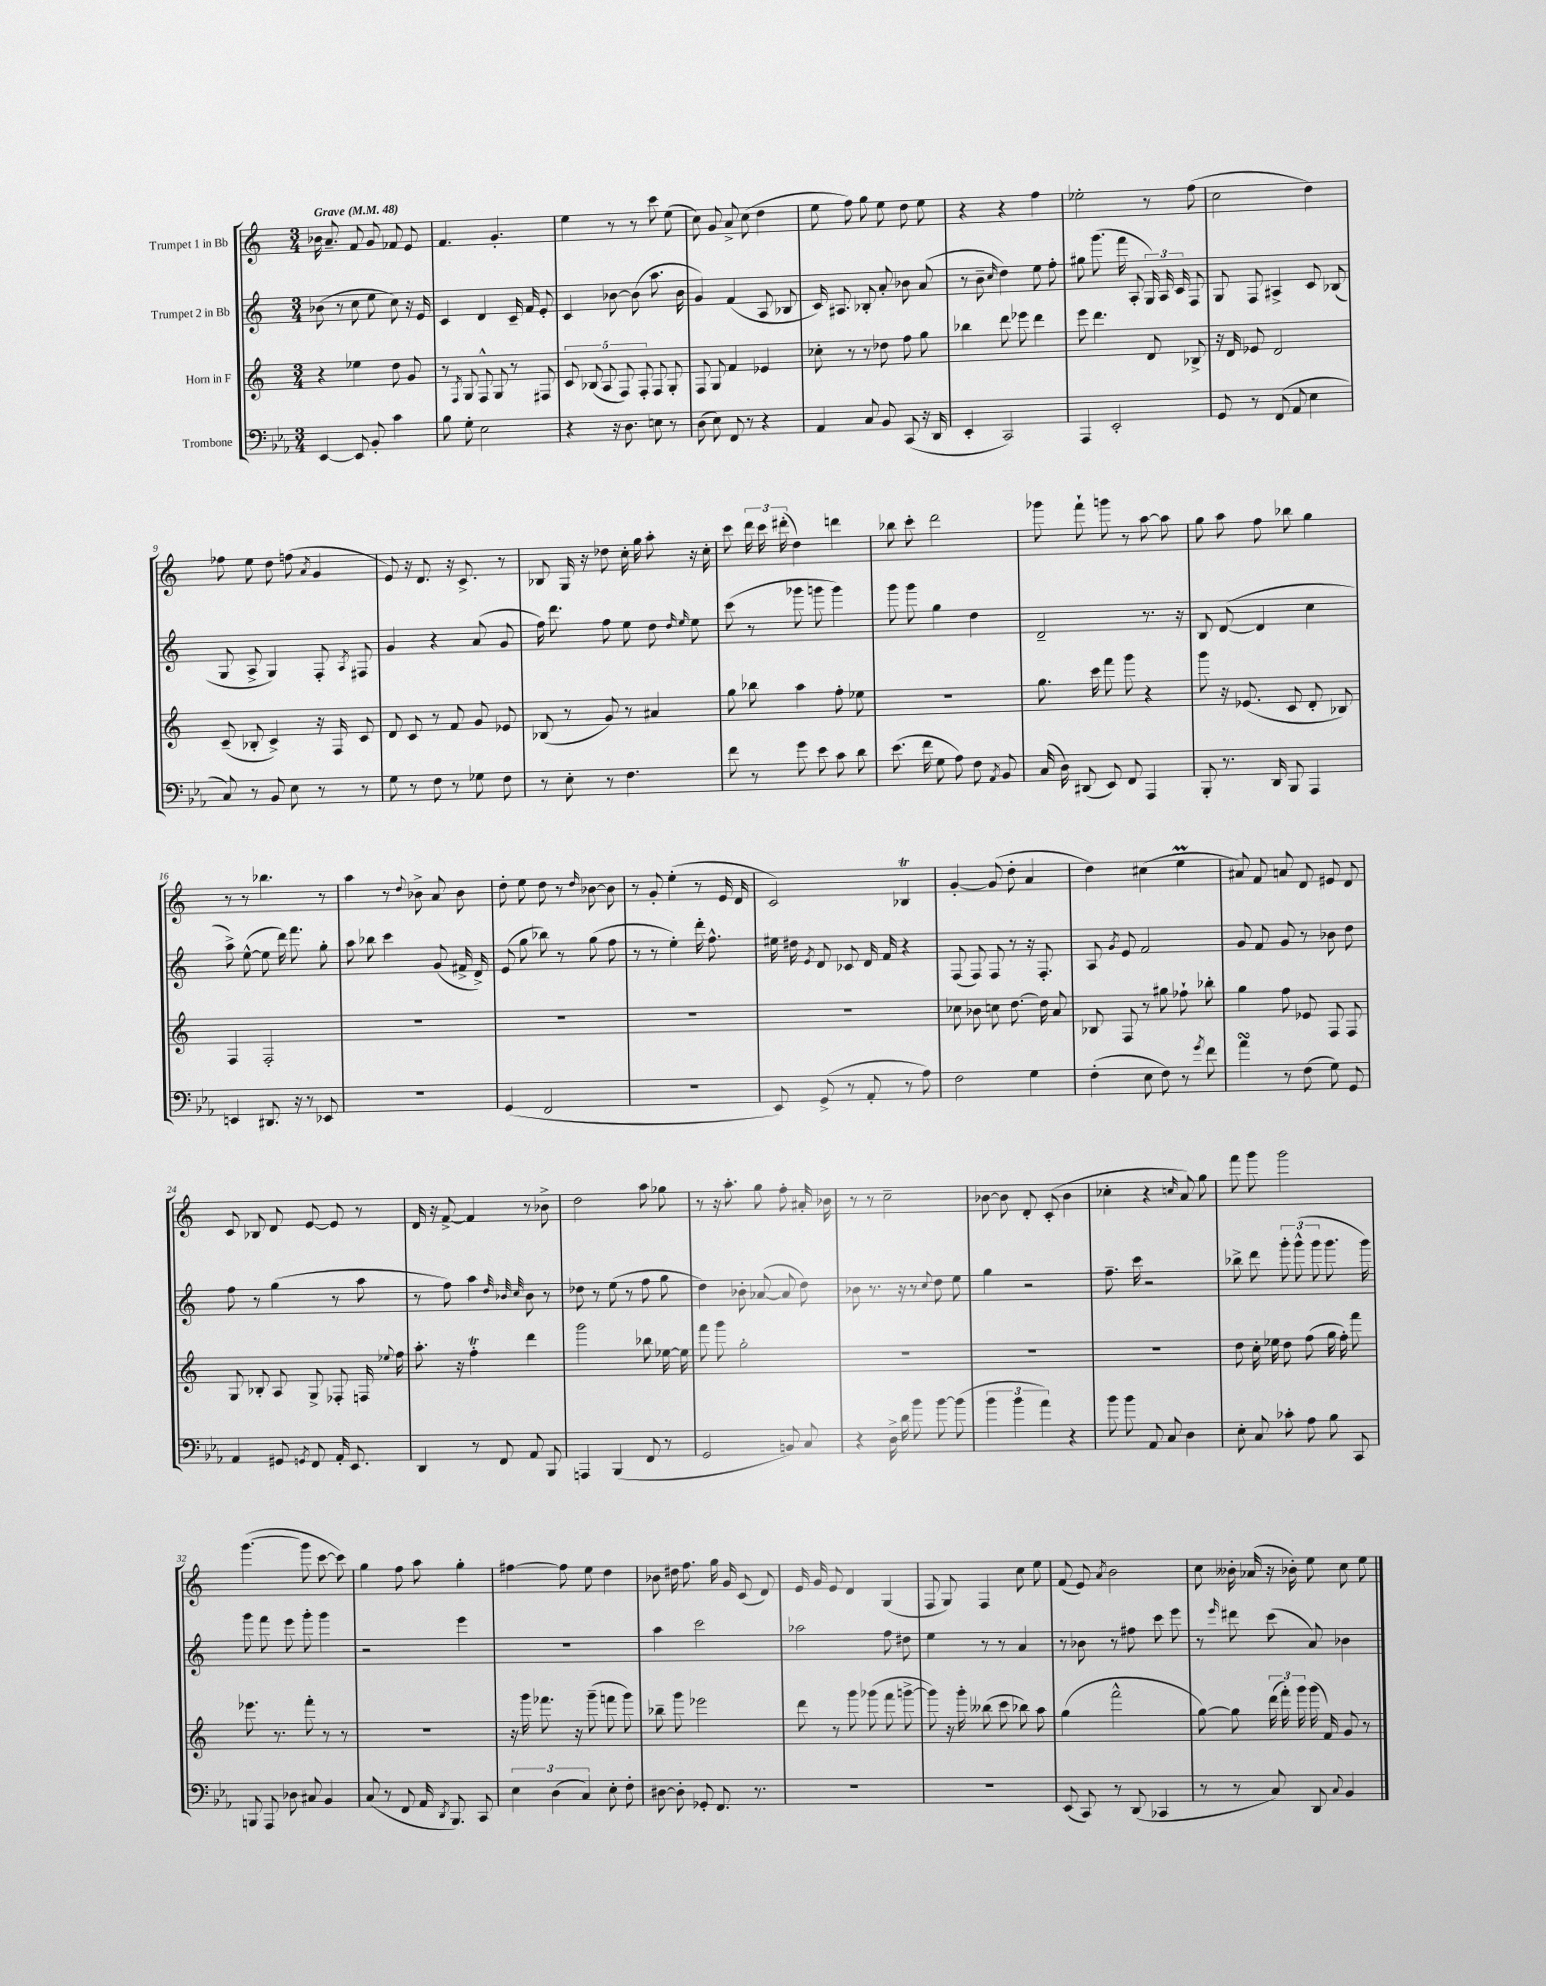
<<
\new StaffGroup <<
\new Staff = "s0" \with { instrumentName = "Trumpet 1 in Bb" } {
    \clef treble \key c \major \numericTimeSignature \time 3/4 \tempo "Grave" 4 = 48
    \autoBeamOff bes'16 a'8.-- f'8 g'8 fes'8 e'8 |
    f'4. g'4.-. |
    e''4 r8 r8 c'''8 e''8( |
    c''8) g'8 a'8-> c''8( d''4 |
    e''8 f''8) g''8 e''8 d''8 e''8 |
    r4 r4 f''4 |
    ees''2-. r8 f''8( |
    c''2 d''4) |
    fes''8 e''8 d''8 f''8( \acciaccatura { a'8 } g'4 |
    e'8) r16 d'8. r16 c'8.-> r8 |
    bes8 g16 r16 des''8 c''16-. g''16 a''8-. r16 c''16-. |
    c'''8 \tuplet 3/2 { d'''16 c'''16 dis'''16-.( } d''4) d'''4 |
    bes''8 c'''8-. d'''2 |
    ges'''8 f'''8-! g'''8 r8 a''8~ a''8 |
    g''8 a''8 f''8 bes''8 g''4 |
    r8 r8 bes''4. r8 |
    a''4 r8 \appoggiatura { d''8 } bes'8-> a'8 bes'8 |
    d''8-. e''8 d''8 r8 \grace { d''16 } bes'8~ bes'8 |
    r8 g'8-. e''4-.( r8 e'16 d'16 |
    c'2) bes4\trill |
    g'4~-. g'8( d''8-. a'4 |
    d''4) cis''4( e''4\prall |
    ais'8) f'8 a'8 d'8 eis'8 d'8 |
    c'8 bes8 d'8 e'8~ e'8 r8 |
    d'16 r16 f'8~-> f'4 r8 bes'8-> |
    d''2 a''8 ges''8 |
    r8 r16 a''8.-. g''8 f''8-. ais'16-. bes'16 |
    r8 r8 c''2-- |
    bes'8~ bes'8 d'8-. c'8-.( bes'4 |
    ces''4-. r4 \grace { c''16 } a'8) g''8 |
    f'''8 g'''8 g'''2 |
    g'''4.~( g'''8 c'''8~ c'''8) |
    g''4 f''8 a''8 g''4-. |
    fis''4~ fis''8 e''8 d''4 |
    bes'8 dis''16 f''8. g''16 g'16 c'8( d'8) |
    e'16 g'16 e'8 d'4 g4( |
    f8 g8) f4 c''8 e''8 |
    f'8( e'8) \acciaccatura { a'8 } b'2 |
    c''8 beses'16-. aes'16( r16 bes'16-.) e''8 c''8 e''8 \bar "|." |
}
\new Staff = "s1" \with { instrumentName = "Trumpet 2 in Bb" } {
    \clef treble \key c \major \numericTimeSignature \time 3/4
    \autoBeamOff bes'8( r8 c''8 e''8 c''8) r16 e'16 |
    c'4 d'4 c'16-- f'16 e'8-. |
    c'4 bes'8~ bes'8( a''8. bes'16 |
    g'4) f'4( a8 bes8 |
    c'16) ais8. bes8-. a'8-. bes'8 a'8( |
    r8 b'8-- \grace { c''16 } d''4) e''8 f''8-. |
    gis''8 g'''8.( f'''16 a8-. \tuplet 3/2 { g16) a16 c'16 } f8 |
    g8 f8 ais4-> c'8 bes8( |
    g8 a8-> g4) f8-. \acciaccatura { a8 } fis8 |
    g'4 r4 a'8( g'8 |
    f''16) d'''8. f''8 e''8 d''8 \grace { d''16 e''16 } e''8 |
    c'''8( r8 ges'''8 g'''8 g'''4) |
    g'''8 g'''8 g''4 d''4 |
    d'2-- r8. r16 |
    b8 d'8~( d'4 c''4 |
    a''8->) e''8~-^( e''8 d'''16) f'''8. g''8-. |
    a''8 bes''8 c'''4 g'8( fis'16-> d'16->) |
    e'8( g''8 bes''8) r8 g''8( f''8 |
    r8 r8 e''4-.) d'''16-. f''8.-^ |
    eis''16 dis''16 \acciaccatura { e'8 } d'8 ces'8 d'16 f'16 r4 |
    f8( f8) f8 r8 r16 f8.-. |
    a8 \acciaccatura { g'8 } e'8 f'2 |
    g'8 f'8 g'8 r8 bes'8 d''8 |
    f''8 r8 g''4( r8 a''8 |
    r8 f''8) a''4 \grace { d''32 bes'32 c''32 } bes'8 r8 |
    des''8 r8 e''8( r8 f''8 g''8 |
    d''4) bes'8-. aes'8~( aes'8 d''8) |
    bes'8 r8. r16 r8 \appoggiatura { c''8 } d''8 e''8 |
    g''4 r2 |
    f''8.-- c'''16 r2 |
    bes''8-> d'''8 \tuplet 3/2 { g'''8-. g'''8-^( g'''8 } g'''8. g'''16) |
    g'''8 f'''8 e'''8 g'''8-. g'''4 |
    r2 e'''4 |
    R2. |
    a''4 c'''2 |
    aes''2 f''8 dis''8 |
    e''4 r8 r8 a'4 |
    r8 bes'8 r8 fis''8 c'''8 e'''8 |
    r8 \grace { e'''16 } dis'''8 c'''8( a'8) bes'4 \bar "|." |
}
\new Staff = "s2" \with { instrumentName = "Horn in F" } {
    \clef treble \key c \major \numericTimeSignature \time 3/4
    \autoBeamOff r4 ees''4 d''8 g'8 |
    r8 \acciaccatura { f8 } g8 f8-^ g8 r8 fis8 |
    \tuplet 5/4 { c'8 bes8( a8 f8) f8-. } f8 g8-. |
    f8 g8 f'4 ees'4 |
    ces''8-. r8 r8 des''8 f''8 g''8 |
    bes''4 d'''8 ees'''8 d'''4 |
    e'''8 d'''4. d'8 bes8-> |
    r16 d'16 ees'8 d'2 |
    c'8--( bes8-. c'4->) r16 f16 c'8 |
    d'8 c'8 r8 f'8 g'8 ees'8 |
    bes8( r8 g'8) r8 ais'4 |
    g''8 bes''8 a''4 f''8-. ees''8 |
    R2. |
    g''8. c'''16 f'''8 g'''8 r4 |
    g'''8 r16 ees'8.( c'8 d'8-. bes8) |
    f4 f2-. |
    R2. |
    R2. |
    R2. |
    R2. |
    ces''8 bes'8 c''8 d''8.~ d''16 a'8 |
    bes8 f8 r8 gis''8 fes''8-! bes''8-. |
    g''4 f''8 ees'8 f8 f8 |
    g8 bes8-. a8 g8-> fes8-. f16 \appoggiatura { ees''8 } f''16 |
    a''8.-. r16 f''4-.\trill d'''4 |
    g'''2 bes''8 ees''16~ ees''16 |
    f'''8 g'''8 g''2-. |
    R2. |
    R2. |
    R2. |
    d''8 c''16-. ees''16 d''8 f''8( g''16 f''16-.) f'''8 |
    ees'''8. r8. f'''8-. r8 r8 |
    R2. |
    r16 g'''16 fes'''8. r16 g'''8--( f'''8 g'''8) |
    bes''8-- g'''8 ees'''2 |
    d'''8 r8 g'''8 ges'''8( f'''8 g'''8~-> |
    g'''8) r16 g'''16-. beses''8( c'''8 bes''8) a''8 |
    g''4( f'''2-^ |
    g''8~) g''8 \tuplet 3/2 { d'''16( f'''16-.) g'''16 } g'''16( f'16) g'8 r8 \bar "|." |
}
\new Staff = "s3" \with { instrumentName = "Trombone" } {
    \clef bass \key ees \major \numericTimeSignature \time 3/4
    \autoBeamOff ees,4~ ees,8 bes,8-. c'4 |
    bes8 g8-. ees2 |
    r4 r16 d8. e8 r8 |
    d8( ees8) f,8 r8 r4 |
    aes,4 c8 bes,8 c,8( r16 d,16 |
    ees,4-. c,2) |
    aes,,4 ees,2-. |
    g,8 r8 f,8( aes,8 ees4 |
    c8) r8 bes,8 ees8 r8 r8 |
    g8 r8 f8 r8 ges8 f8 |
    r8 ees8-. r8 f4. |
    f'8 r8 g'8 ees'8 c'8 d'8 |
    ees'8.( f'16 g8 aes8) f8 \acciaccatura { aes,8 } bes,8 |
    c16( d16) dis,8( ees,8) f,8 aes,,4 |
    bes,,8-. r8. d,16 bes,,8 aes,,4 |
    e,4 dis,8. r16 r8 ees,8 |
    R2. |
    g,4( f,2 |
    R2. |
    ees,8) g,8->( r8 aes,8-. r8 aes8) |
    f2 g4 |
    f4-.( ees8 f8) r8 \acciaccatura { g'8 } f'8 |
    aes'4\turn r8 f8( g8) g,8 |
    aes,4 gis,8 \acciaccatura { g,8 } f,8 aes,16-. ees,8. |
    d,4 r8 f,8 aes,8 bes,,8 |
    a,,4 bes,,4( f,8 r8 |
    g,2 b,8) c8 |
    r4 d16-> d'16 bes'8 bes'8~ bes'8( |
    \tuplet 3/2 { bes'4 bes'4 aes'4) } r4 |
    bes'8 bes'8 aes,8 c8 d4 |
    ees8-. c8 ces'8-. aes8 bes8 c,8 |
    b,,8 aes,,8 des8 cis8 bes,4 |
    c8( r8 f,8 aes,16 \acciaccatura { d,8 } bes,,8.) c,8 |
    \tuplet 3/2 { ees4 d4( c4) } ees8-. f8-. |
    dis8~ dis8-. ges,8-. f,8. r8. |
    R2. |
    R2. |
    ees,8( c,8) r8 d,8( ces,4 |
    r8 r8 c8) d,8 \appoggiatura { c8 } bes,4 \bar "|." |
}
>>
>>
